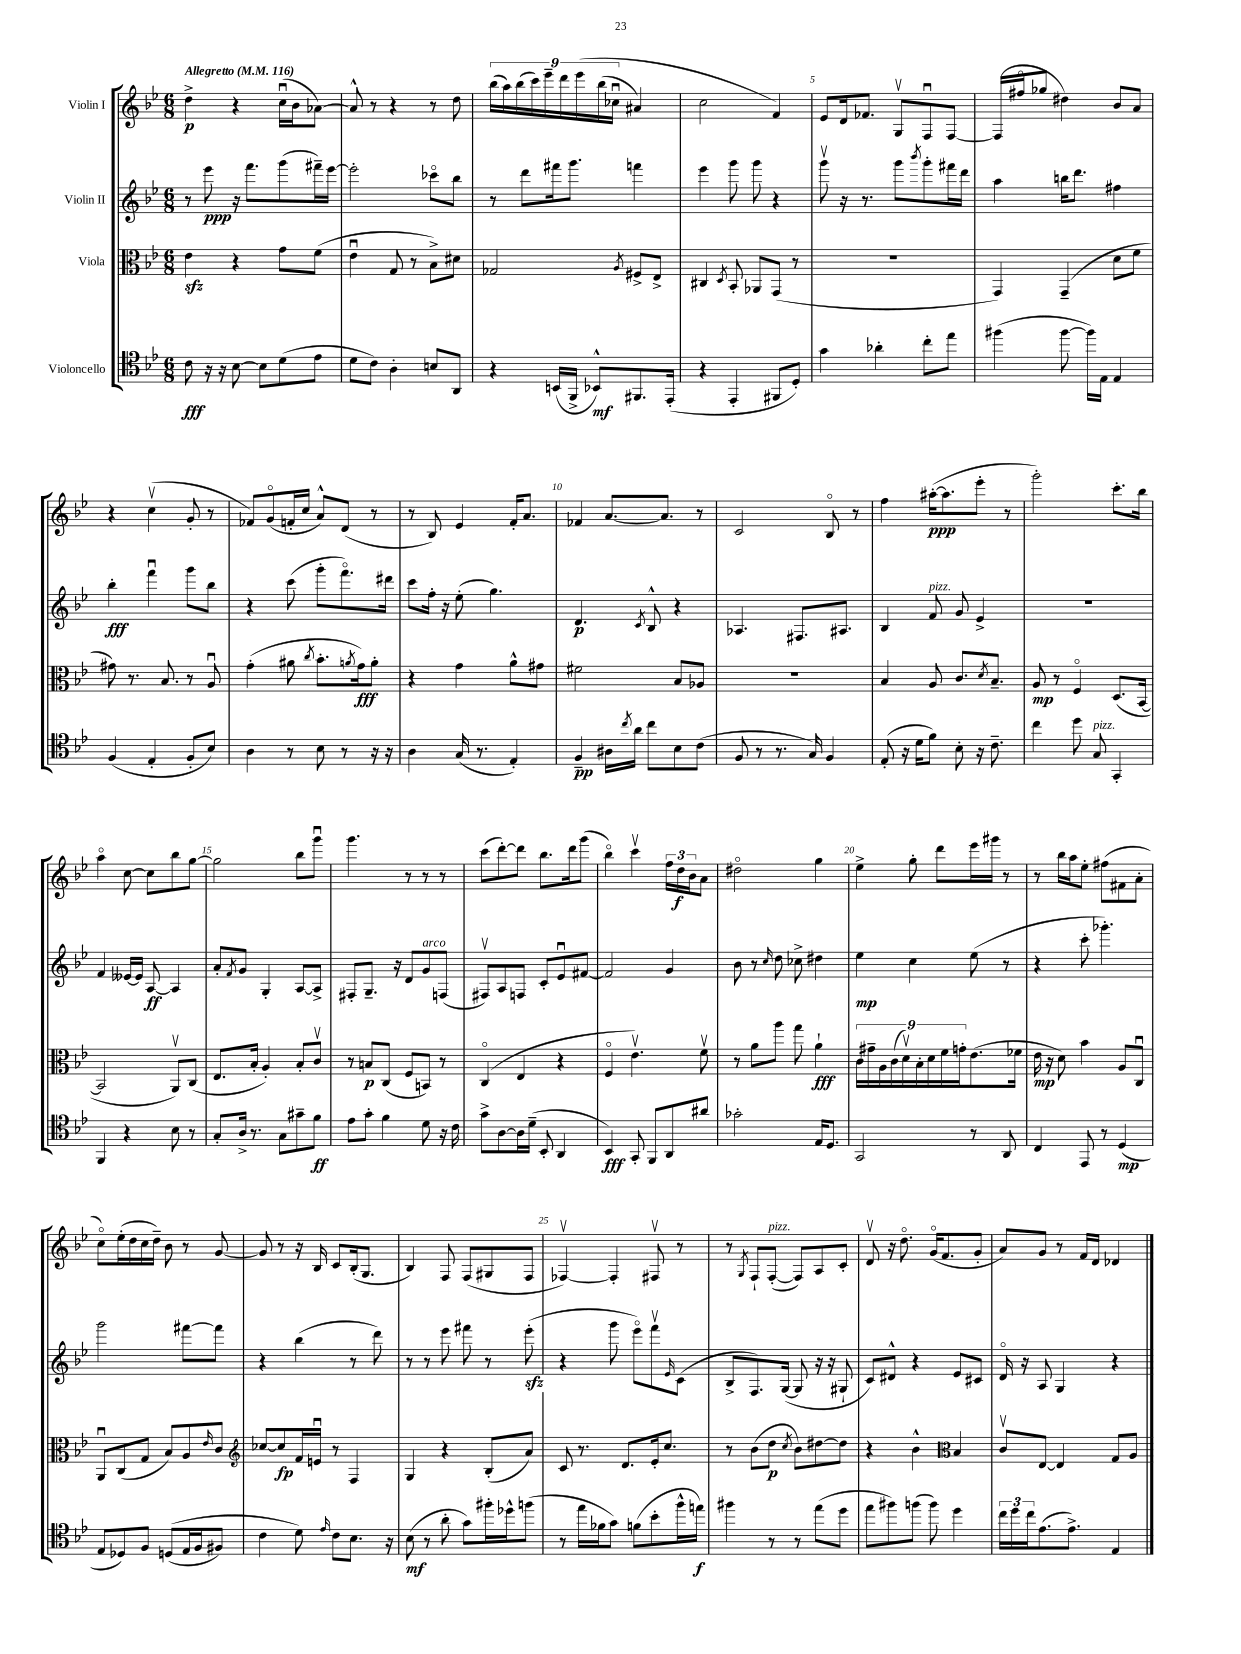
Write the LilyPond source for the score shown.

<<
\new StaffGroup <<
\new Staff = "s0" \with { instrumentName = "Violin I" } {
    \clef treble \key bes \major \numericTimeSignature \time 6/8 \tempo "Allegretto" 4 = 116
    d''4->\p r4 c''16\downbow( bes'16 aes'8~) |
    aes'8-^ r8 r4 r8 d''8 |
    \tuplet 9/8 { bes''16( a''16) bes''16( c'''16) ees'''16-- d'''16 ees'''16\( bes''16( ces''16\downbow } ais'4) |
    c''2 f'4\) |
    ees'8 d'16 fes'8. g8\upbow f8\downbow f8~ |
    f16( fis''16\flageolet ges''8 dis''4) bes'8 a'8 |
    r4 c''4\upbow( g'8-. r8 |
    fes'8) g'8\flageolet( f'16-. c''16 a'8-^) d'8( r8 |
    r8 bes8) ees'4 f'16-. a'8. |
    fes'4 a'8.~ a'8. r8 |
    c'2 bes8\flageolet r8 |
    f''4 ais''16~-.\ppp( ais''8. ees'''8-. r8 |
    g'''2-.) c'''8.-. bes''16 |
    a''4\flageolet c''8~ c''8 bes''8 g''8~ |
    g''2 bes''8 g'''8\downbow |
    g'''4. r8 r8 r8 |
    c'''8( d'''8~-.) d'''8 bes''8. d'''16 g'''8( |
    bes''4\flageolet) c'''4\upbow \tuplet 3/2 { f''16 d''16\f bes'16 } a'8 |
    dis''2\flageolet g''4 |
    ees''4-> g''8-. d'''8 ees'''16 gis'''16 r8 |
    r8 bes''16 a''16 ees''8-. fis''8( fis'8 a'8-. |
    c''8\flageolet) ees''16-.( d''16 c''16 d''16--) bes'8 r8 g'8~ |
    g'8 r8 r16 bes16 c'8 bes16-.( g8. |
    bes4) f8 f8( gis8 f8 |
    fes4~\upbow) fes4-. fis8\upbow r8 |
    r8 \acciaccatura { g8 } f8-! f8~-.^\markup { \italic "pizz." }( f8) a8 c'8-. |
    d'8\upbow r16 d''8.\flageolet g'16\flageolet( f'8. g'8-. |
    a'8) g'8 r8 f'16 d'16 des'4 \bar "|." |
}
\new Staff = "s1" \with { instrumentName = "Violin II" } {
    \clef treble \key bes \major \numericTimeSignature \time 6/8
    r8 ees'''8\ppp r16 f'''8. g'''8( fis'''16--) ees'''16~ |
    ees'''2-. ces'''8\flageolet bes''8 |
    r8 d'''8 fis'''16 g'''8. f'''4 |
    ees'''4 g'''8 g'''8 r4 |
    g'''8\upbow r16 r8. g'''8 \acciaccatura { bes'''8 } g'''8-. fis'''16 d'''16 |
    a''4 b''16 d'''8. fis''4 |
    bes''4-.\fff f'''4\downbow g'''8 bes''8 |
    r4 c'''8( g'''8-. f'''8.\flageolet) dis'''16 |
    c'''8 f''16-. r16 ees''8-.( g''4.) |
    d'4.\p \acciaccatura { c'8 } bes8-^ r4 |
    aes4. fis8. ais8. |
    bes4 f'8^\markup { \italic "pizz." } g'8 ees'4-> |
    R2. |
    f'4 eeses'16~ eeses'16 a8~\ff a4 |
    a'8-. \acciaccatura { f'8 } g'8 g4-. a8~ a8-> |
    fis8-. g8.-- r16 d'8 g'8^\markup { \italic "arco" } f8( |
    fis8\upbow) a8 f8 c'8-. ees'8\downbow fis'8~ |
    fis'2 g'4 |
    bes'8 r8 \grace { c''16 } d''8 ces''8-> dis''4 |
    ees''4\mp c''4 ees''8( r8 |
    r4 c'''8-. ges'''4.-.) |
    g'''2 fis'''8~ fis'''8 |
    r4 bes''4( r8 d'''8) |
    r8 r8 ees'''8 fis'''8 r8 ees'''8-.\sfz( |
    r4 g'''8 ees'''8\flageolet) f'''8\upbow \grace { ees'16 } c'8( |
    bes8-> f8.) g16~( g8 r16 r16 gis8-! |
    c'8) dis'8-^ r4 ees'8 cis'8 |
    d'16\flageolet r16 a8 g4 r4 \bar "|." |
}
\new Staff = "s2" \with { instrumentName = "Viola" } {
    \clef alto \key bes \major \numericTimeSignature \time 6/8
    ees'4\sfz r4 g'8 f'8( |
    ees'4\downbow g8 r8 bes8->) dis'8 |
    ges2 \acciaccatura { a8 } fis8-> ees8-> |
    cis4 \acciaccatura { d8 } bes,8-. aes,8 g,8( r8 |
    R2. |
    g,4) g,4--( d'8 f'8 |
    gis'8) r8. bes8. r8 a8\downbow |
    g'4-.( ais'8 \acciaccatura { c''8 } bes'8.-. \acciaccatura { a'8 } g'16\fff) a'8-. |
    r4 g'4 a'8-^ gis'8 |
    fis'2 bes8 aes8 |
    R2. |
    bes4 a8 c'8. \acciaccatura { d'8 } bes8.-- |
    a8\mp r8 f4\flageolet d8.( bes,16~ |
    bes,2 a,8\upbow) c8( |
    ees8. bes16-. a4-.) bes8-. c'8\upbow |
    r8 b8\p c8( f8 b,8) r8 |
    c4\flageolet( ees4 r4 |
    f4\flageolet ees'4.\upbow) f'8\upbow |
    r8 a'8 a''8 g''8 a'4-!\fff |
    \tuplet 9/8 { c'16 gis'16-- a16 c'16( d'16\upbow) bes16-. d'16 f'16 g'16-. } ees'8.( fes'16 |
    ees'16\mp r16 d'8) bes'4 a8 c8\downbow |
    a,8\downbow c8( g8 bes8) a8 \grace { ees'16 } c'8 |
    \clef treble ces''8~ ces''8\fp f'16 e'16\downbow r8 f4 |
    g4 r4 bes8-.( a'8) |
    c'8 r8. d'8. ees'16-. c''8. |
    r8 bes'8( d''8\p \acciaccatura { c''8 } bes'8) dis''8~ dis''8 |
    r4 bes'4-^ \clef alto bes4 |
    c'8\upbow ees8~ ees4 g8 a8 \bar "|." |
}
\new Staff = "s3" \with { instrumentName = "Violoncello" } {
    \clef tenor \key bes \major \numericTimeSignature \time 6/8
    c'8\fff r16 r16 bes8~ bes8 d'8( ees'8 |
    d'8 c'8) a4-. b8 a,8 |
    r4 b,16( f,16-> bes,8-^\mf) fis,8. ees,16-.( |
    r4 ees,4-. fis,8 d8-.) |
    g'4 aes'4-. c''8-. ees''8 |
    fis''4( fis''8~ fis''16) ees16 ees4 |
    f4( ees4-. f8-. bes8) |
    a4 r8 bes8 r8 r16 r16 |
    a4 g16( r8. ees4-.) |
    f4--\pp ais16 \acciaccatura { c''8 } a'16 c''8 bes8 c'8( |
    f8 r8 r8. g16) f4 |
    ees8-.( r16 d'16 f'8) bes8-. r16 c'8.-- |
    c''4 d''8 g8^\markup { \italic "pizz." } g,4-. |
    f,4 r4 bes8 r8 |
    g8-. a16-> r8. g8 gis'8-- f'8\ff |
    ees'8 g'8-. f'4 d'8 r16 c'16 |
    g'8-> a8~ a16 d'16--( bes,8-. a,4 |
    bes,4\fff) g,8-. f,8 a,8 ais'8 |
    ges'2-. ees16 d8. |
    g,2 r8 a,8 |
    c4 ees,8 r8 d4\mp( |
    ees8 des8) f8 d8(\( ees16 f16 fis8) |
    c'4 d'8\) \grace { ees'16 } c'8 bes8. r16 |
    bes8\mf( r8 a'8-. g'8) fis''16-. des''16-^ f''8( |
    r8 ees''16 fes'16 g'8) f'8( bes'8-. f''16-^ e''16\f) |
    fis''4 r8 r8 ees''8( d''8 |
    ees''8 fis''8) f''8( f''8) d''4 |
    \tuplet 3/2 { c''16 d''16 c''16 } ees'8.( ees'8.->) ees4 \bar "|." |
}
>>
>>
\layout { \context { \Score \override BarNumber.break-visibility = ##(#f #t #t) barNumberVisibility = #(every-nth-bar-number-visible 5) } }
